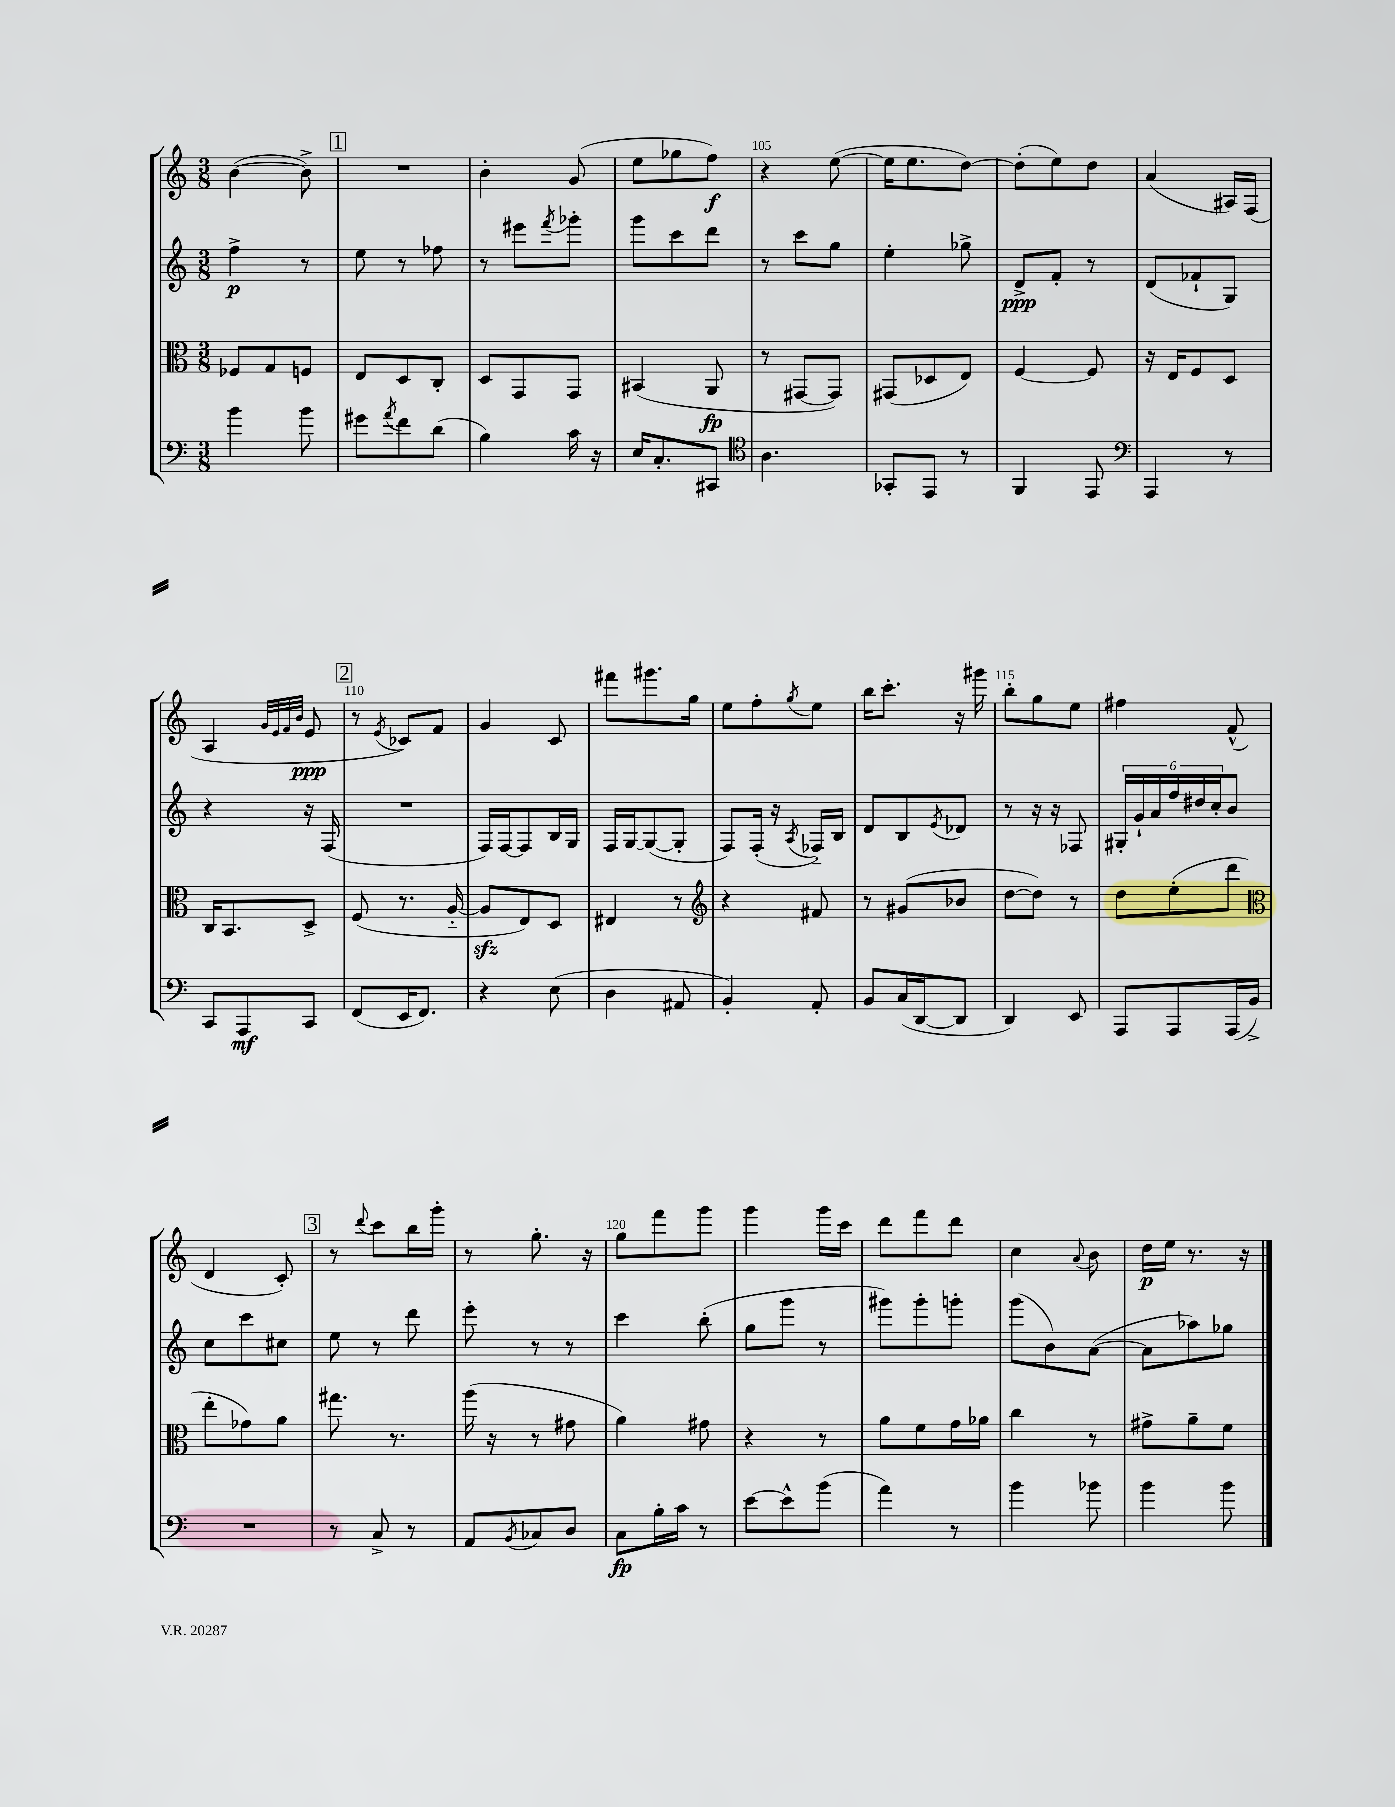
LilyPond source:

<<
\new StaffGroup <<
\new Staff = "s0" {
    \clef treble \key c \major \numericTimeSignature \time 3/8
    b'4~( b'8->) |
    \mark \markup { \box "1" } R4. |
    b'4-. g'8( |
    e''8 ges''8 f''8\f) |
    r4 e''8~( |
    e''16 e''8. d''8~) |
    d''8-.( e''8) d''8 |
    a'4( ais16) f16( |
    a4 \grace { g'32 e'32 f'32 b'32 } e'8\ppp |
    \mark \markup { \box "2" } r8 \acciaccatura { e'8 } ces'8) f'8 |
    g'4 c'8 |
    fis'''8 gis'''8. g''16 |
    e''8 f''8-. \acciaccatura { g''8 } e''8 |
    b''16 c'''8.-. r16 gis'''16 |
    b''8-. g''8 e''8 |
    fis''4 f'8-^( |
    d'4 c'8-.) |
    \mark \markup { \box "3" } r8 \appoggiatura { d'''8 } c'''8 b''16 g'''16-. |
    r8 g''8.-. r16 |
    g''8 f'''8 g'''8 |
    g'''4 g'''16 c'''16 |
    d'''8 f'''8 d'''8 |
    c''4 \appoggiatura { a'8 } b'8 |
    d''16\p e''16 r8. r16 \bar "|." |
}
\new Staff = "s1" {
    \clef treble \key c \major \numericTimeSignature \time 3/8
    f''4->\p r8 |
    \mark \markup { \box "1" } e''8 r8 fes''8 |
    r8 eis'''8 \acciaccatura { f'''8 } ges'''8-. |
    g'''8 c'''8 d'''8 |
    r8 c'''8 g''8 |
    e''4-. ges''8-> |
    d'8->\ppp f'8-. r8 |
    d'8( fes'8-! g8) |
    r4 r16 f16( |
    \mark \markup { \box "2" } R4. |
    f16) f16~ f8 b16 g16 |
    f16 g16~ g8~( g8-. |
    f8) f16-.( r16 \acciaccatura { a8 } fes16-_) b16 |
    d'8 b8 \acciaccatura { e'8 } des'8 |
    r8 r16 r16 fes8 |
    \tuplet 6/4 { gis16-. g'16-! a'16 f''16 dis''16 c''16-. } b'8 |
    c''8 c'''8 cis''8 |
    \mark \markup { \box "3" } e''8 r8 d'''8 |
    e'''8-. r8 r8 |
    c'''4 b''8-.( |
    g''8 g'''8 r8 |
    gis'''8) gis'''8-. g'''8-. |
    g'''8( b'8) a'8~( |
    a'8 aes''8) ges''8 \bar "|." |
}
\new Staff = "s2" {
    \clef alto \key c \major \numericTimeSignature \time 3/8
    fes8 g8 f8 |
    \mark \markup { \box "1" } e8 d8 c8-. |
    d8 g,8 g,8 |
    bis,4( a,8\fp |
    r8 gis,8~ gis,8) |
    gis,8( des8 e8) |
    f4~ f8 |
    r16 e16 f8 d8 |
    c16 b,8. d8-> |
    \mark \markup { \box "2" } f8( r8. a16~-_ |
    a8\sfz e8) d8 |
    eis4 r8 |
    \clef treble r4 fis'8 |
    r8 gis'8( bes'8 |
    d''8~ d''8) r8 |
    d''8 e''8-.( d'''8 |
    \clef alto e''8-. ges'8) a'8 |
    \mark \markup { \box "3" } gis''8. r8. |
    a''16( r16 r8 gis'8 |
    a'4) gis'8 |
    r4 r8 |
    a'8 f'8 g'16 aes'16 |
    c''4 r8 |
    gis'8-> a'8-- f'8 \bar "|." |
}
\new Staff = "s3" {
    \clef bass \key c \major \numericTimeSignature \time 3/8
    b'4 b'8 |
    \mark \markup { \box "1" } gis'8 \acciaccatura { a'8 } f'8 d'8( |
    b4) c'16 r16 |
    e16 c8.-. cis,8 |
    \clef tenor a4. |
    ges,8-. e,8 r8 |
    f,4 e,8 |
    \clef bass a,,4 r8 |
    c,8 a,,8\mf c,8 |
    \mark \markup { \box "2" } f,8( e,16 f,8.) |
    r4 e8( |
    d4 ais,8 |
    b,4-.) a,8-. |
    b,8 c16( d,16~ d,8 |
    d,4) e,8 |
    a,,8 a,,8 a,,16( b,16->) |
    R4. |
    \mark \markup { \box "3" } r8 c8-> r8 |
    a,8 \acciaccatura { b,8 } ces8 d8 |
    c8\fp b16-. c'16 r8 |
    e'8~ e'8-^ b'8( |
    a'4) r8 |
    b'4 bes'8 |
    b'4 b'8 \bar "|." |
}
>>
>>
\layout { \context { \Score currentBarNumber = #101 \override BarNumber.break-visibility = ##(#f #t #t) barNumberVisibility = #(every-nth-bar-number-visible 5) } }
